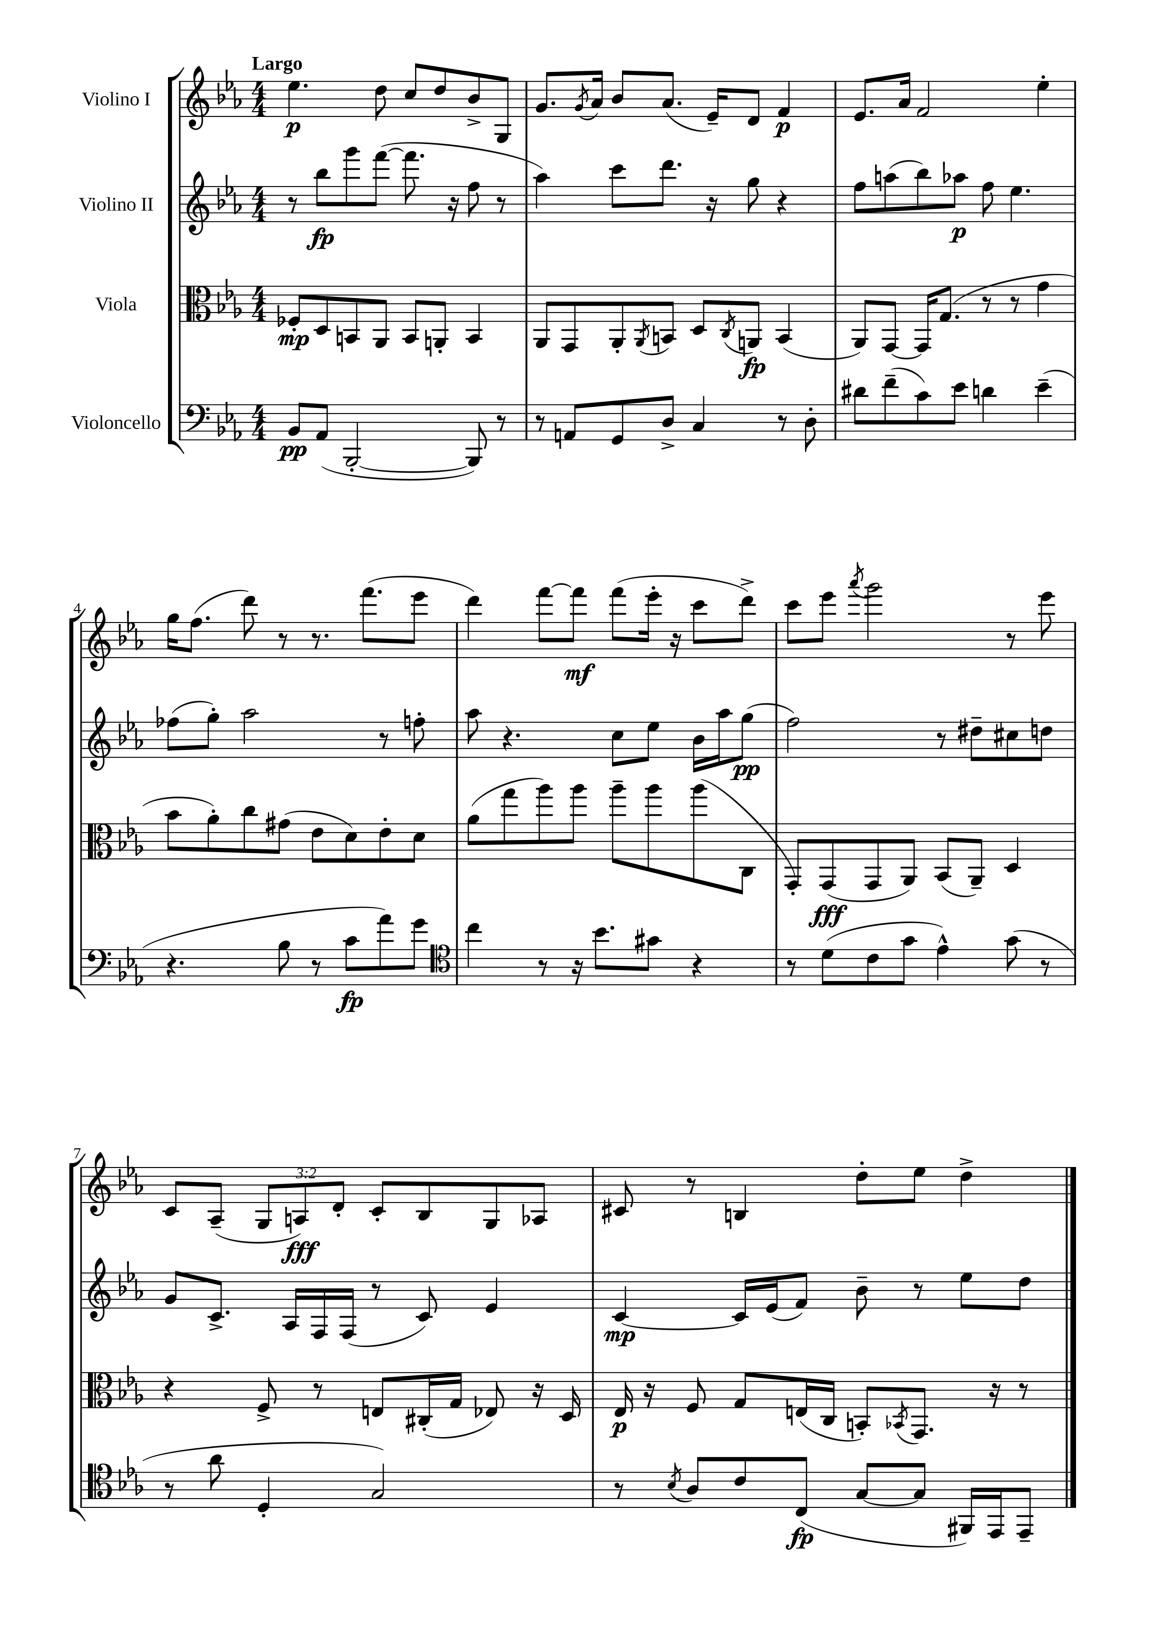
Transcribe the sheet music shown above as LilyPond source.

<<
\new StaffGroup <<
\new Staff = "s0" \with { instrumentName = "Violino I" } {
    \clef treble \key ees \major \numericTimeSignature \time 4/4 \override Staff.TupletNumber.text = #tuplet-number::calc-fraction-text \tempo "Largo"
    ees''4.\p d''8 c''8 d''8 bes'8-> g8 |
    g'8. \acciaccatura { g'8 } aes'16 bes'8 aes'8.( ees'16--) d'8 f'4\p |
    ees'8. aes'16 f'2 ees''4-. |
    g''16 f''8.( d'''8) r8 r8. f'''8.( ees'''8 |
    d'''4) f'''8~ f'''8\mf f'''8( ees'''16-. r16 c'''8 d'''8->) |
    c'''8 ees'''8 \acciaccatura { aes'''8 } g'''2 r8 ees'''8 |
    c'8 aes8--( \tuplet 3/2 { g8 a8\fff) d'8-. } c'8-. bes8 g8 aes8 |
    cis'8 r8 b4 d''8-. ees''8 d''4-> \bar "|." |
}
\new Staff = "s1" \with { instrumentName = "Violino II" } {
    \clef treble \key ees \major \numericTimeSignature \time 4/4
    r8 bes''8\fp g'''8 f'''8~( f'''8. r16 f''8 r8 |
    aes''4) c'''8 d'''8. r16 g''8 r4 |
    f''8 a''8( bes''8) aes''8\p f''8 ees''4. |
    fes''8( g''8-.) aes''2 r8 f''8-. |
    aes''8 r4. c''8 ees''8 bes'16 aes''16 g''8\pp( |
    f''2) r8 dis''8-- cis''8 d''8 |
    g'8 c'8.-> aes16 f16 f16( r8 c'8) ees'4 |
    c'4~\mp c'16 ees'16( f'8) bes'8-- r8 ees''8 d''8 \bar "|." |
}
\new Staff = "s2" \with { instrumentName = "Viola" } {
    \clef alto \key ees \major \numericTimeSignature \time 4/4
    fes8-.\mp d8 b,8 aes,8 b,8 a,8-. b,4 |
    aes,8 g,8 aes,8-. \acciaccatura { aes,8 } b,8 d8 \acciaccatura { c8 } a,8\fp b,4( |
    aes,8) g,8~ g,16 g8.( r8 r8 g'4 |
    bes'8 aes'8-.) c''8 gis'8( ees'8 d'8) ees'8-. d'8 |
    aes'8( g''8 aes''8) aes''8 aes''8-- aes''8 aes''8( c8 |
    g,8-.) g,8\fff( g,8 aes,8) bes,8( aes,8--) d4 |
    r4 f8-> r8 e8 cis16-.( g16 ees8) r16 d16 |
    ees16\p r16 f8 g8 e16( c16 b,8-.) \acciaccatura { bes,8 } g,8. r16 r8 \bar "|." |
}
\new Staff = "s3" \with { instrumentName = "Violoncello" } {
    \clef bass \key ees \major \numericTimeSignature \time 4/4
    bes,8\pp aes,8( bes,,2~-. bes,,8) r8 |
    r8 a,8 g,8 d8-> c4 r8 d8-. |
    dis'8 f'8--( c'8) ees'8 d'4 ees'4--( |
    r4. bes8 r8 c'8\fp aes'8) g'8 |
    \clef tenor c''4 r8 r16 bes'8. gis'8 r4 |
    r8 d'8( c'8 g'8 ees'4-^) g'8( r8 |
    r8 aes'8 d4-. g2) |
    r8 \acciaccatura { bes8 } aes8 c'8 c8\fp( g8~ g8 fis,16) ees,16 ees,8-- \bar "|." |
}
>>
>>
